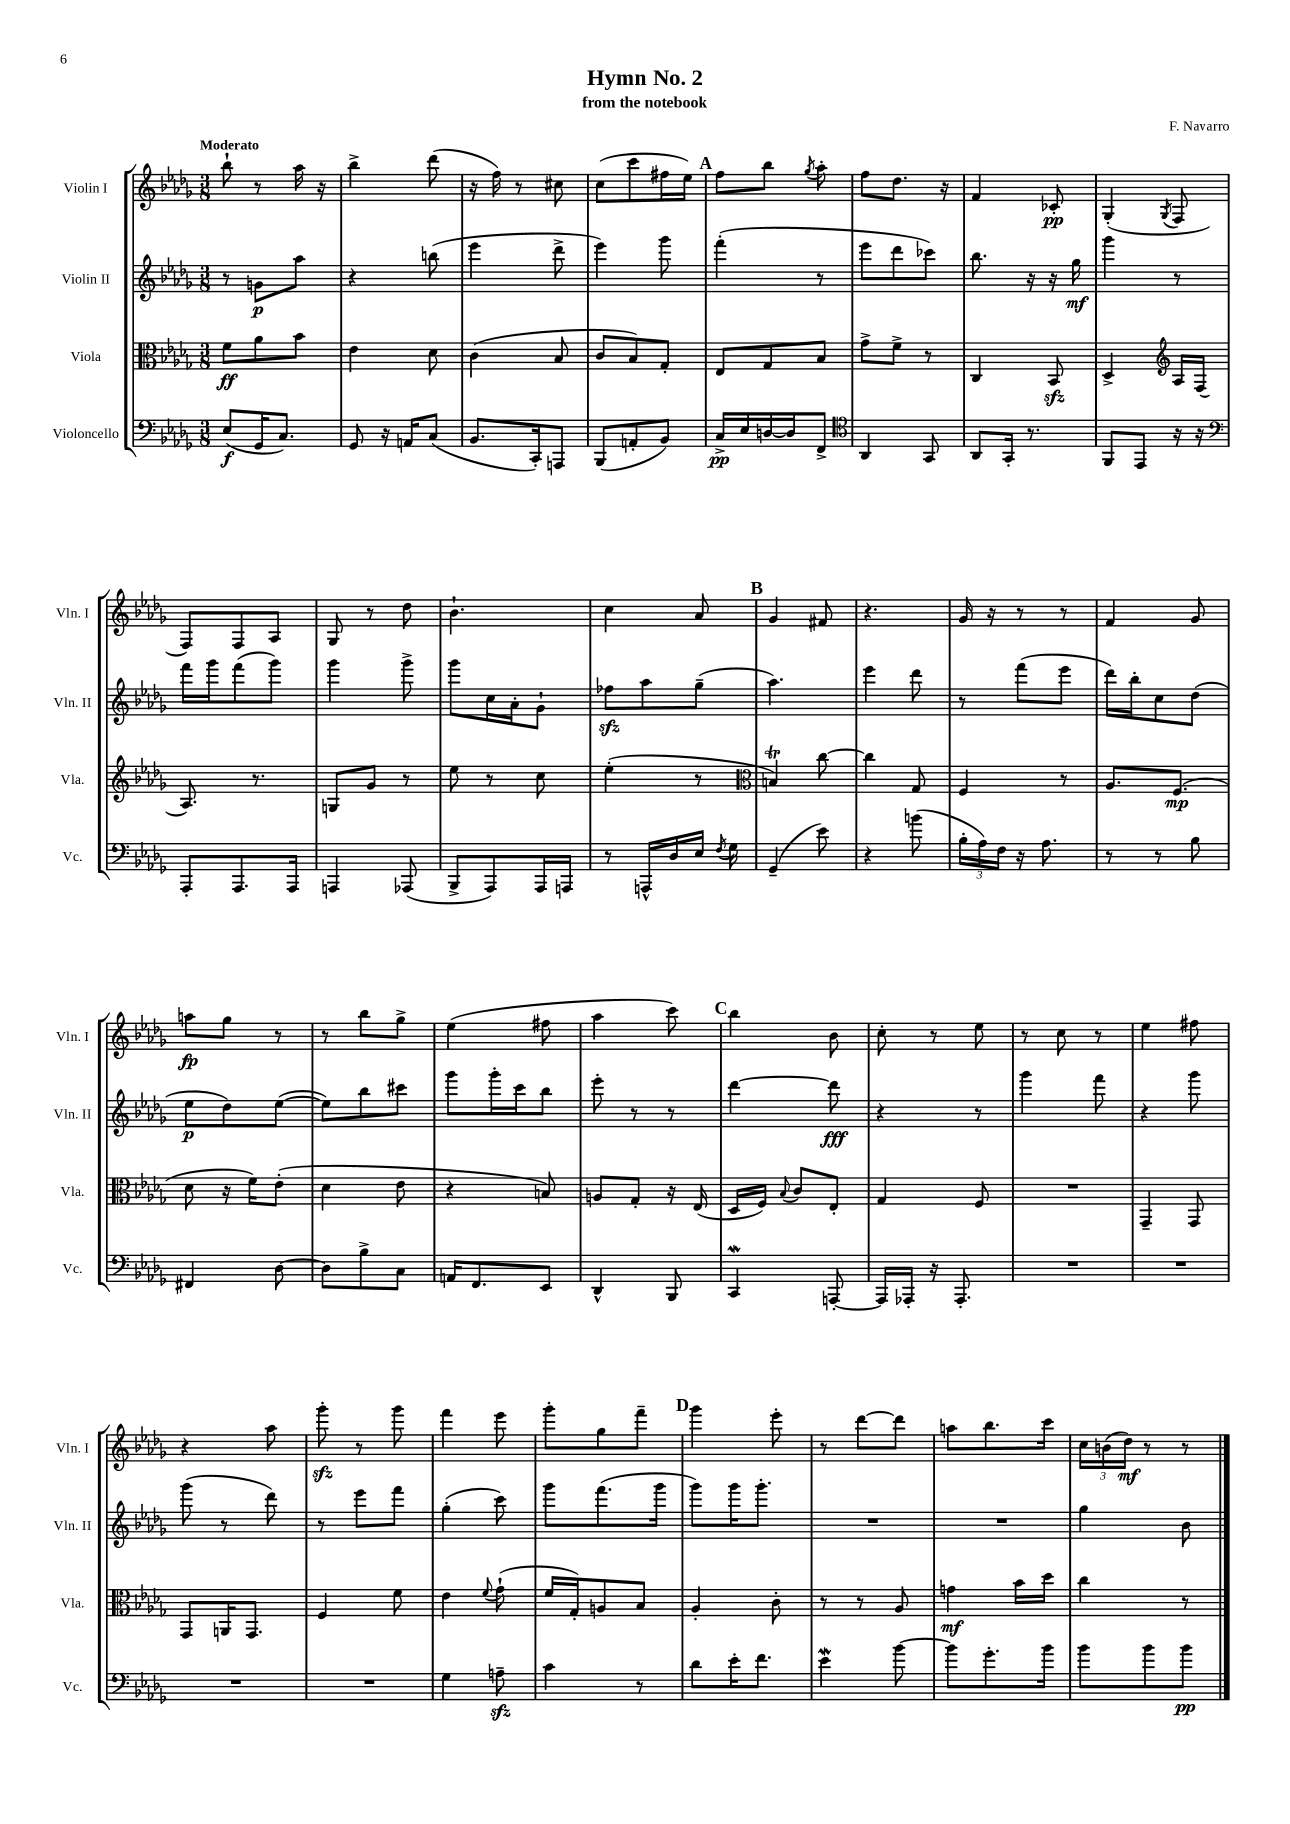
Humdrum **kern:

**kern	**dynam	**kern	**dynam	**kern	**dynam	**kern	**dynam
*part4	*part4	*part3	*part3	*part2	*part2	*part1	*part1
*staff4	*staff4	*staff3	*staff3	*staff2	*staff2	*staff1	*staff1
*I"Violoncello	*	*I"Viola	*	*I"Violin II	*	*I"Violin I	*
*I'Vc.	*	*I'Vla.	*	*I'Vln. II	*	*I'Vln. I	*
*clefF4	*	*clefC3	*	*clefG2	*	*clefG2	*
*k[b-e-a-d-g-]	*	*k[b-e-a-d-g-]	*	*k[b-e-a-d-g-]	*	*k[b-e-a-d-g-]	*
*M3/8	*	*M3/8	*	*M3/8	*	*M3/8	*
=1	=1	=1	=1	=1	=1	=1	=1
!	!	!	!	!	!	!LO:TX:a:B:t=Moderato	!
(8E-/L	f	8f\L	ff	8r	.	8bb-`\	.
16GG-/K	.	8a-\	.	8gn\L	p	8r	.
8.C/J)	.	.	.	.	.	.	.
.	.	8b-\J	.	8aa-\J	.	16aa-\	.
.	.	.	.	.	.	16r	.
=2	=2	=2	=2	=2	=2	=2	=2
8GG-/	.	4e-\	.	4r	.	4bb-^\	.
16r	.	.	.	.	.	.	.
16AAn/KL	.	.	.	.	.	.	.
(8C/J	.	8d-\	.	(8bbn\	.	(8ddd-\	.
=3	=3	=3	=3	=3	=3	=3	=3
8.BB-/L	.	(4c\	.	4eee-\	.	16r	.
.	.	.	.	.	.	16ff\)	.
.	.	.	.	.	.	8r	.
16CC'/k)	.	.	.	.	.	.	.
8AAAn/J	.	8B-/	.	8ddd-^\	.	8cc#X\	.
=4	=4	=4	=4	=4	=4	=4	=4
(8BBB-/L	.	8c/L	.	4eee-\)	.	(8cc\L	.
8AAn'/	.	8B-/)	.	.	.	8ccc\	.
8BB-/J)	.	8G-'/J	.	8ggg-\	.	16ff#X\L	.
.	.	.	.	.	.	16ee-\JJ)	.
!!LO:REH:place=s1:t=A
=5	=5	=5	=5	=5	=5	=5	=5
16C^/LL	pp	8E-/L	.	(4fff'\	.	8ff\L	.
16E-/	.	.	.	.	.	.	.
[16Dn/	.	8G-/	.	.	.	8bb-\J	.
16D/J]	.	.	.	.	.	.	.
.	.	.	.	.	.	8qgg-/	.
8FF^/J	.	8B-/J	.	8r	.	8aa-'\	.
=6	=6	=6	=6	=6	=6	=6	=6
*clefC4	*	*	*	*	*	*	*
4AA-/	.	8g-^\L	.	8eee-\L	.	8ff\L	.
.	.	8f^\J	.	8ddd-\	.	8.dd-\J	.
8GG-/	.	8r	.	8ccc-X\J)	.	.	.
.	.	.	.	.	.	16r	.
=7	=7	=7	=7	=7	=7	=7	=7
8AA-/L	.	4C/	.	8.bb-\	.	4f/	.
16GG-'/Jk	.	.	.	.	.	.	.
8.r	.	.	.	16r	.	.	.
.	.	8BB-zz/	.	16r	.	8c-X'/	pp
.	.	.	.	16gg-\	mf	.	.
=8	=8	=8	=8	=8	=8	=8	=8
8FF/L	.	4D-^/	.	4ggg-\	.	(4G-'/	.
8EE-/J	.	.	.	.	.	.	.
*	*	*clefG2	*	*	*	*	*
.	.	.	.	.	.	8qG-/	.
16r	.	16A-/LL	.	8r	.	8F/	.
16r	.	(16F/JJ	.	.	.	.	.
!!LO:LB:g=z
=9	=9	=9	=9	=9	=9	=9	=9
*clefF4	*	*	*	*	*	*	*
8AAA-'/L	.	8.A-/)	.	16fff\LL	.	8F/L)	.
.	.	.	.	16ggg-\J	.	.	.
8.AAA-/	.	.	.	(8fff\	.	8F/	.
.	.	8.r	.	.	.	.	.
.	.	.	.	8ggg-\J)	.	8A-/J	.
16AAA-/Jk	.	.	.	.	.	.	.
=10	=10	=10	=10	=10	=10	=10	=10
4AAAn/	.	8Gn/L	.	4ggg-\	.	8G-/	.
.	.	8g-/J	.	.	.	8r	.
(8AAA-X/	.	8r	.	8ggg-^\	.	8dd-\	.
=11	=11	=11	=11	=11	=11	=11	=11
8BBB-^/L	.	8ee-\	.	8ggg-\L	.	4.b-`\	.
8AAA-/)	.	8r	.	16cc\L	.	.	.
.	.	.	.	16a-'\J	.	.	.
16AAA-/L	.	8cc\	.	8g-`\J	.	.	.
16AAAn/JJ	.	.	.	.	.	.	.
=12	=12	=12	=12	=12	=12	=12	=12
8r	.	(4ee-'\	.	8ff-Xzz\L	.	4cc\	.
16AAAn^^/LL	.	.	.	8aa-\	.	.	.
16D-/	.	.	.	.	.	.	.
16E-/JJ	.	8r	.	(8gg-~\J	.	8a-/	.
8qF/	.	.	.	.	.	.	.
16G-\	.	.	.	.	.	.	.
!!LO:REH:place=s1:t=B
=13	=13	=13	=13	=13	=13	=13	=13
*	*	*clefC3	*	*	*	*	*
(4GG-~/	.	4Bnt/)	.	4.aa-\)	.	4g-/	.
8e-\)	.	[8cc\	.	.	.	8f#X/	.
=14	=14	=14	=14	=14	=14	=14	=14
4r	.	4cc\]	.	4eee-\	.	4.r	.
(8bn\	.	8G-/	.	8ddd-\	.	.	.
=15	=15	=15	=15	=15	=15	=15	=15
24B-'\LL	.	4F/	.	8r	.	16g-/	.
24A-\)	.	.	.	.	.	.	.
.	.	.	.	.	.	16r	.
24F\JJ	.	.	.	.	.	.	.
16r	.	.	.	(8fff\L	.	8r	.
8.A-\	.	.	.	.	.	.	.
.	.	8r	.	8eee-\J	.	8r	.
=16	=16	=16	=16	=16	=16	=16	=16
8r	.	8.A-/L	.	16ddd-\LL)	.	4f/	.
.	.	.	.	16bb-'\J	.	.	.
8r	.	.	.	8cc\	.	.	.
.	.	(8.F/J	mp	.	.	.	.
8B-\	.	.	.	(8dd-\J	.	8g-/	.
!!LO:LB:g=z
=17	=17	=17	=17	=17	=17	=17	=17
4FF#X/	.	8d-\	.	8ee-\L	p	8aan\L	fp
.	.	16r	.	8dd-\)	.	8gg-\J	.
.	.	16f\KL)	.	.	.	.	.
[8D-\	.	(8e-'\J	.	([8ee-\J	.	8r	.
=18	=18	=18	=18	=18	=18	=18	=18
8D-\L]	.	4d-\	.	8ee-\L])	.	8r	.
8B-^\	.	.	.	8bb-\	.	8bb-\L	.
8C\J	.	8e-\	.	8ccc#X\J	.	8gg-^\J	.
=19	=19	=19	=19	=19	=19	=19	=19
16AAn/KL	.	4r	.	8ggg-\L	.	(4ee-\	.
8.FF/	.	.	.	.	.	.	.
.	.	.	.	16ggg-'\L	.	.	.
.	.	.	.	16ccc\J	.	.	.
8EE-/J	.	8Bn/)	.	8bb-\J	.	8ff#X\	.
=20	=20	=20	=20	=20	=20	=20	=20
4DD-^^/	.	8An/L	.	8eee-'\	.	4aa-\	.
.	.	8G-'/J	.	8r	.	.	.
8BBB-/	.	16r	.	8r	.	8ccc\)	.
.	.	(16E-/	.	.	.	.	.
!!LO:REH:place=s1:t=C
=21	=21	=21	=21	=21	=21	=21	=21
4CCW/	.	16D-/LL	.	[4ddd-\	.	4bb-\	.
.	.	16F/JJ)	.	.	.	.	.
.	.	8qqB-/	.	.	.	.	.
.	.	8c/L	.	.	.	.	.
[8AAAn'/	.	8E-'/J	.	8ddd-\]	fff	8b-\	.
=22	=22	=22	=22	=22	=22	=22	=22
16AAA/LL]	.	4G-/	.	4r	.	8cc'\	.
16AAA-X'/JJ	.	.	.	.	.	.	.
16r	.	.	.	.	.	8r	.
8.AAA-'/	.	.	.	.	.	.	.
.	.	8F/	.	8r	.	8ee-\	.
=23	=23	=23	=23	=23	=23	=23	=23
4.r	.	4.r	.	4ggg-\	.	8r	.
.	.	.	.	.	.	8cc\	.
.	.	.	.	8fff\	.	8r	.
=24	=24	=24	=24	=24	=24	=24	=24
4.r	.	4GG-~/	.	4r	.	4ee-\	.
.	.	8GG-/	.	8ggg-\	.	8ff#X\	.
!!LO:LB:g=z
=25	=25	=25	=25	=25	=25	=25	=25
4.r	.	8GG-/L	.	(8ggg-\	.	4r	.
.	.	16AAn/K	.	8r	.	.	.
.	.	8.GG-/J	.	.	.	.	.
.	.	.	.	8ddd-\)	.	8aa-\	.
=26	=26	=26	=26	=26	=26	=26	=26
4.r	.	4F/	.	8r	.	8ggg-zz'\	.
.	.	.	.	8eee-\L	.	8r	.
.	.	8f\	.	8fff\J	.	8ggg-\	.
=27	=27	=27	=27	=27	=27	=27	=27
4G-\	.	4e-\	.	(4gg-'\	.	4fff\	.
.	.	8qqf/	.	.	.	.	.
8Anzz~\	.	(8g-`\	.	8ccc\)	.	8eee-\	.
=28	=28	=28	=28	=28	=28	=28	=28
4c\	.	16f/LL	.	8ggg-\L	.	8ggg-'\L	.
.	.	16G-'/J)	.	.	.	.	.
.	.	8An/	.	(8.fff\	.	8gg-\	.
8r	.	8B-/J	.	.	.	8fff~\J	.
.	.	.	.	16ggg-\Jk	.	.	.
!!LO:REH:place=s1:t=D
=29	=29	=29	=29	=29	=29	=29	=29
8d-\L	.	4A-'/	.	8ggg-\L)	.	4ggg-\	.
16e-'\K	.	.	.	16ggg-\K	.	.	.
8.f\J	.	.	.	8.ggg-'\J	.	.	.
.	.	8c'\	.	.	.	8eee-'\	.
=30	=30	=30	=30	=30	=30	=30	=30
4e-W\	.	8r	.	4.r	.	8r	.
.	.	8r	.	.	.	[8ddd-\L	.
[8b-\	.	8A-/	.	.	.	8ddd-\J]	.
=31	=31	=31	=31	=31	=31	=31	=31
8b-\L]	.	4gn\	mf	4.r	.	8aan\L	.
8.g-'\	.	.	.	.	.	8.bb-\	.
.	.	16b-\LL	.	.	.	.	.
16b-\Jk	.	16dd-\JJ	.	.	.	16ccc\Jk	.
=32	=32	=32	=32	=32	=32	=32	=32
8b-\L	.	4cc\	.	4gg-\	.	24cc\LL	.
.	.	.	.	.	.	(24bn\	.
.	.	.	.	.	.	24dd-\JJ)	mf
8b-\	.	.	.	.	.	8r	.
8b-\J	pp	8r	.	8b-\	.	8r	.
==	==	==	==	==	==	==	==
*-	*-	*-	*-	*-	*-	*-	*-
